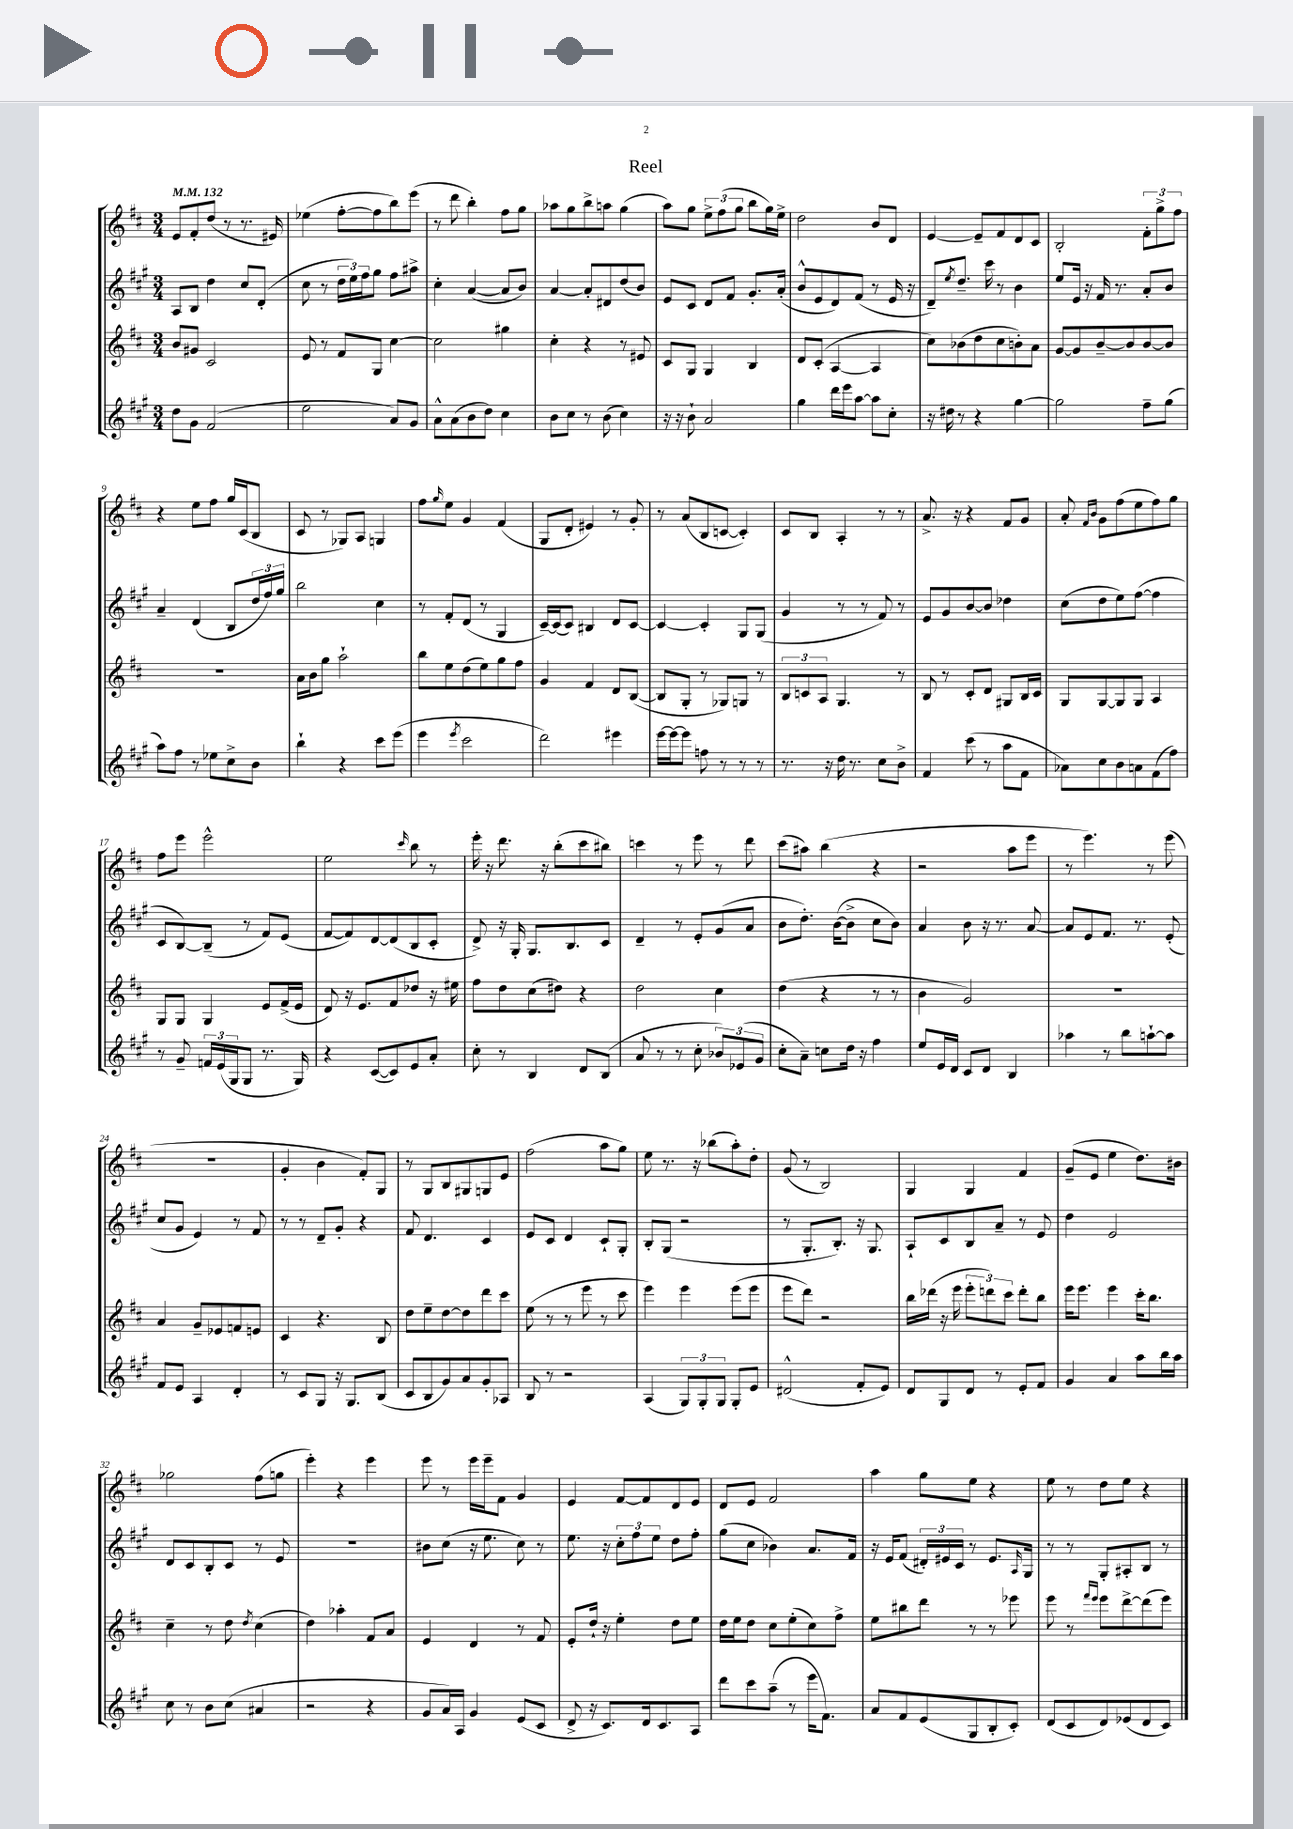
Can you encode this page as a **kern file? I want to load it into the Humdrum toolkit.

**kern	**kern	**kern	**kern
*staff4	*staff3	*staff2	*staff1
*clefG2	*clefG2	*clefG2	*clefG2
*k[f#c#g#]	*k[f#c#]	*k[f#c#g#]	*k[f#c#]
*M3/4	*M3/4	*M3/4	*M3/4
*MM132	*MM132	*MM132	*MM132
8dd\L	8b/L	8A/L	8e/L
8g#\J	8g#/J	8B/J	8f#'/
(2f#/	2c#/	4dd\	(8dd/J
.	.	.	8r
.	.	8cc#/L	8.r
.	.	(8d'/J	.
.	.	.	16e#/)
=	=	=	=
2ee\	8e/	8cc#\	(4ee-\
.	8r	8r	.
.	8f#/L	24dd\LL	[8ff#'\L
.	.	24ee\)	.
.	.	24ff#\J	.
.	8G/J	8gg#\J	8ff#\]
8a/L)	[4cc#\	8ff#\L	8bb\)
8g#/J	.	8aa#^\J	(8eee\J
=	=	=	=
8a^^\L	2cc#\]	4cc#'\	8r
(8a\	.	.	8ddd\
8b\	.	([4a/	4bb'\)
8dd\J)	.	.	.
4cc#\	4gg#\	8a/]L	8ff#\L
.	.	8b/J)	8gg\J
=	=	=	=
8b\L	4cc#'\	[4a/	8aa-\L
8cc#\J	.	.	8gg\
8r	4r	8a'/]L	8bb^\
(8b\	.	8d#/	8aa\J
4cc#\)	8r	(8dd/	(4gg\
.	8e#/	8b/J)	.
=	=	=	=
16r	8c#/L	8e/L	8aa\L)
16r	.	.	.
8b`\	8G/J	8c#/J	8gg\J
2a/	4G/	8d/L	12ee^\L
.	.	.	(12ff#\
.	.	8f#/J	.
.	.	.	12gg\J
.	4B/	8.g#'/L	8bb\L
.	.	.	16gg\L)
.	.	(16a'/Jk	16ee^\JJ
=	=	=	=
4gg#\	8d/L	8b^^/L	2dd\
.	(8c#'/J	8e/	.
16ddd\LL	[4A/	8d/)	.
16eee\J	.	.	.
[8aa\J	.	(8f#/J	.
8aa\]L	4A/]	8r	8b/L
8cc#'\J	.	16e/	8d/J
.	.	16r	.
=	=	=	=
16r	8cc#\L)	8d~/L)	[4e/
16dd#\	.	.	.
.	.	8qee/	.
8r	(8b-\	8.dd~/J	.
4r	8dd\	.	8e~/]L
.	.	16ccc#\	.
.	8cc#\	8r	8f#/
[4gg#\	8b'\)	4b\	8d/
.	8a\J	.	8c#/J
=	=	=	=
2gg#\]	[8g/L	8ee/L	2B'/
.	8g/]	16e/Jk	.
.	.	16r	.
.	[8b~/	16f#/	.
.	.	8.r	.
.	8b/]	.	.
8ff#~\L	[8b/	8a'/L	12f#'\L
.	.	.	12gg^\
(8gg#\J	8b/]J	8b/J	.
.	.	.	12ff#\J
=	=	=	=
8aa\L)	2.r	4a~/	4r
8ff#\J	.	.	.
8r	.	(4d/	8ee\L
8ee-\L	.	.	8ff#\J
8cc#^\	.	8B/L	16gg/LL
.	.	.	(16c#/J
8b\J	.	24dd/L	8B/J
.	.	24ff#/)	.
.	.	24gg#/JJ	.
=	=	=	=
4bb`\	16a\LL	2bb\	8c#/
.	16b\J	.	.
.	8gg\J	.	8r
4r	2aa`\	.	8G-/L)
.	.	.	8A/J
8ccc#\L	.	4cc#\	4G/
(8eee\J	.	.	.
=	=	=	=
4eee\	8bb\L	8r	8ff#\L
.	.	.	16qqgg/
.	8ee\	8f#'/L	8ee\J
8qeee/	.	.	.
2ccc#\	(8dd\	(8d/J	4g/
.	8ee\)	8r	.
.	8gg\	4G#/	(4f#/
.	8ff#\J	.	.
=	=	=	=
2ddd\)	4g/	[16c#~/LL)	8G/L
.	.	(16c#/]J	.
.	.	8c#/J)	8d'/J
.	4f#/	4B#/	4e#/)
4eee#\	8d/L	8d/L	8r
.	([8B/J	[8c#/J	8g'/
=	=	=	=
[16eee\LL	8B/]L	4c#/_	8r
16eee\_J	.	.	.
8eee\]J	8G'/J	.	(8a/L
8ff\	8r	4c#'/]	8B/
8r	8G-/L)	.	[8c/J
8r	8G/J	8G#/L	4c'/])
8r	8r	(8G#/J	.
=	=	=	=
8.r	12B/L	4g#/	8c#/L
.	12c/	.	.
.	.	.	8B/J
.	12A/J	.	.
16r	.	.	.
16dd\	4.G/	8r	4A'/
8.r	.	.	.
.	.	8r	.
8cc#\L	.	8f#/)	8r
8b^\J	8r	8r	8r
=	=	=	=
4f#/	8B/	8e/L	8.a^/
.	8r	8g#/	.
.	.	.	16r
(8ccc#\	8c#'/L	[8b/	4r
8r	8d/J	8b/]J	.
8aa\L	8G#/L	4dd-\	8f#/L
8f#\J	16B/L	.	8g/J
.	16c#/JJ	.	.
=	=	=	=
8a-\L)	8G/L	(8cc#\L	8a'/
.	.	.	16qqf#/LL
.	.	.	16qqb/JJ
8cc#\	[8G/	8dd\	8g\L
8b\	8G/]	8ee\)	(8ff#\
8a\	8G/J	([8ff#\J	8ee\
(8f#\	4A/	4ff#\]	8ff#\)
8ff#\J)	.	.	8gg\J
=	=	=	=
8r	8G/L	8c#/L	8ff#\L
8g#~/	8G/J	[8B/)	8eee\J
24f/LL	4G/	(8B~/]J	2eee^^\
(24e/	.	.	.
24G#/J	.	.	.
8G#/J	.	8r	.
8.r	8e/L	8f#/L)	.
.	(16f#^/L	(8e/J	.
16G#/)	16e/JJ	.	.
=	=	=	=
4r	8d/)	[8f#/L	2ee\
.	16r	8f#/])	.
.	8.e/L	.	.
([8c#/L	.	[8d/	.
8c#/])	8f#/	(8d/]	.
.	.	.	16qqccc#/
8e/	8dd-/J	8B/	8bb\
8a'/J	16r	8c#'/J	8r
.	16ee#\	.	.
=	=	=	=
8cc#'\	8ff#\L	8d^/)	16eee'\
.	.	.	16r
8r	8dd\	16r	8.ddd\
.	.	16G#'/	.
4B/	(8cc#\	8.G#/L	.
.	.	.	16r
.	8dd#\J)	.	(8bb'\L
.	.	8.B/	.
8d/L	4r	.	8ccc#\
(8B/J	.	8c#/J	8bb#\J)
=	=	=	=
8a/	2dd\	4d~/	4ccc\
8r	.	.	.
8r	.	8r	8r
8cc#'\	.	8e'/L	8eee\
12b-/L)	4cc#\	(8g#/	8r
(12e-/	.	.	.
.	.	8a/J	8ddd\
12g#/J	.	.	.
=	=	=	=
8cc#'\L	(4dd\	8b\L	(8ccc#\L
8a~\J)	.	8.dd'\J)	8aa#\J)
8cc\L	4r	.	(4bb\
.	.	([16b\LK	.
16dd\Jk	.	8b^\]J	.
16r	.	.	.
4ff#\	8r	8cc#\L	4r
.	8r	8b\J)	.
=	=	=	=
8ee/L	4b\	4a/	2r
16e/L	.	.	.
16d/JJ	.	.	.
8c#/L	2g/)	8b\	.
8d/J	.	16r	.
.	.	8.r	.
4B/	.	.	8aa\L
.	.	[8a/	8eee\J
=	=	=	=
4aa-\	2.r	8a/]L	8r
.	.	8e/	4.eee\)
8r	.	8.f#/J	.
8bb\L	.	.	.
.	.	8.r	.
[8aa`\	.	.	8r
8aa\]J	.	(8e'/	(8eee\
=	=	=	=
8f#/L	4a/	8cc#/L	2.r
8e/J	.	8g#/J	.
4A/	8g~/L	4e/)	.
.	8e-/	.	.
4d'/	8f/	8r	.
.	8e/J	8f#/	.
=	=	=	=
8r	4c#/	8r	4g'/
8c#/L	.	8r	.
8G#/J	4.r	8d~/L	4b\
16r	.	8g#'/J	.
8.G#/L	.	.	.
.	.	4r	8f#'/L)
(8B/J	8B/	.	8G/J
=	=	=	=
8c#/L	8dd\L	8f#/	8r
8B/	8ee~\	4.d/	8G/L
8g#/)	[8dd\	.	8B/
8a/	8dd\]	.	8G#/
8g#'/	8ddd\	4c#/	8G/
8A-/J	8ccc#\J	.	8e/J
=	=	=	=
8B/	(8ee\	8e/L	(2ff#\
8r	8r	8c#/J	.
2r	8r	4d/	.
.	8eee\	.	.
.	8r	8c#`/L	8aa\L
.	8ccc#\	8G#'/J	8gg\J)
=	=	=	=
(4A/	4eee\)	8B'/L	8ee\
.	.	(8G#/J	8.r
12G#/L)	4eee\	2r	.
.	.	.	16r
12G#'/	.	.	.
.	.	.	(8bb-\L
12G#/J	.	.	.
8G#'/L	(8eee\L	.	8aa'\)
8e/J	8eee\J	.	8dd'\J
=	=	=	=
(2d#^^/	8eee\L	8r	(8g/
.	8ddd\J)	8.G#'/L	8r
.	2r	.	2B/)
.	.	8.B'/J)	.
8f#'/L	.	16r	.
.	.	8.G#/	.
8e/J)	.	.	.
=	=	=	=
8d/L	16bb\LL	8A`/L	4G/
.	(16ddd-\JJ	.	.
8G#/	16r	8c#/	.
.	16eee\	.	.
8d/J	12eee'\L	8B/	4G/
.	12ddd\)	.	.
8r	.	8a~/J	.
.	12ccc#\J	.	.
8e'/L	8ddd'\L	8r	4f#/
8f#/J	8bb\J	8e/	.
=	=	=	=
4g#/	16eee\LK	4dd\	(8g~/L
.	8.eee\J	.	.
.	.	.	8e/J
4a/	4eee\	2e/	4ee\
8aa\L	16ccc#'\LK	.	8.dd\L)
.	8.bb\J	.	.
16bb\L	.	.	.
16aa\JJ	.	.	16b#\Jk
=	=	=	=
8cc#\	4cc#~\	8d/L	2gg-\
8r	.	8c#/	.
8b\L	8r	8B'/	.
(8cc#\J	8dd\	8c#/J	.
.	8qdd/	.	.
4a#/	(4cc#\	8r	(8ff#\L
.	.	8e/	8gg\J
=	=	=	=
2r	4dd\)	2.r	4eee'\)
.	4aa-'\	.	4r
4r	8f#/L	.	4eee\
.	8a/J	.	.
=	=	=	=
8g#/L	4e/	8b#\L	8eee\
16a/L)	.	(8cc#\J	8r
16A/JJ	.	.	.
4g#/	4d/	16r	16eee\LL
.	.	8.ee\	16eee~\J
.	.	.	8f#\J
(8e/L	8r	8cc#\)	4g/
8c#/J	8f#/	8r	.
=	=	=	=
8d^/	8e'/L	8.ee\	4e/
16r	16dd`/Jk	.	.
8.c#/L)	16r	16r	.
.	4ee'\	12cc#'\L	[8f#/L
.	.	12ff#\	.
16d/k	.	.	8f#/]
.	.	12ee\J	.
8.c#/	.	.	.
.	8dd\L	8dd\L	8d/
8A/J	8ee\J	8ff#'\J	8e/J
=	=	=	=
8ddd\L	16dd\LL	(8gg#\L	8d/L
.	16ee\J	.	.
8ccc#\	8dd\J	8cc#\J	8e/J
(8aa~\J	8cc#\L	4b-\)	2f#/
8r	(8ee'\	.	.
16eee\LK	8cc#\)	8.a/L	.
8.f#\J)	.	.	.
.	8ff#^\J	.	.
.	.	16f#/Jk	.
=	=	=	=
8a/L	8ee\L	16r	4aa\
.	.	16e/LK	.
8f#/	8bb#\	(8f#/J	.
(8e/	8ddd\J	24d#'/LL)	8gg\L
.	.	24e#/	.
.	.	24c#/JJ	.
8G#/	8r	8r	8ee\J
8B'/	8r	8.e#/L	4r
8c#'/J)	8eee-\	.	.
.	.	16qqA/	.
.	.	16G#/Jk	.
=	=	=	=
(8d/L	8eee\	8r	8ee\
8c#/	8r	8r	8r
.	16qqfff#/LL	.	.
.	16qqeee/JJ	.	.
8d/)	8eee\L	8G#'/L	8dd\L
(8e-/	[8ddd^\	8A#'/	8ee\J
8d/	(8ddd\]	8B/J	4r
8c#/J)	8eee\J)	8r	.
==	==	==	==
*-	*-	*-	*-
